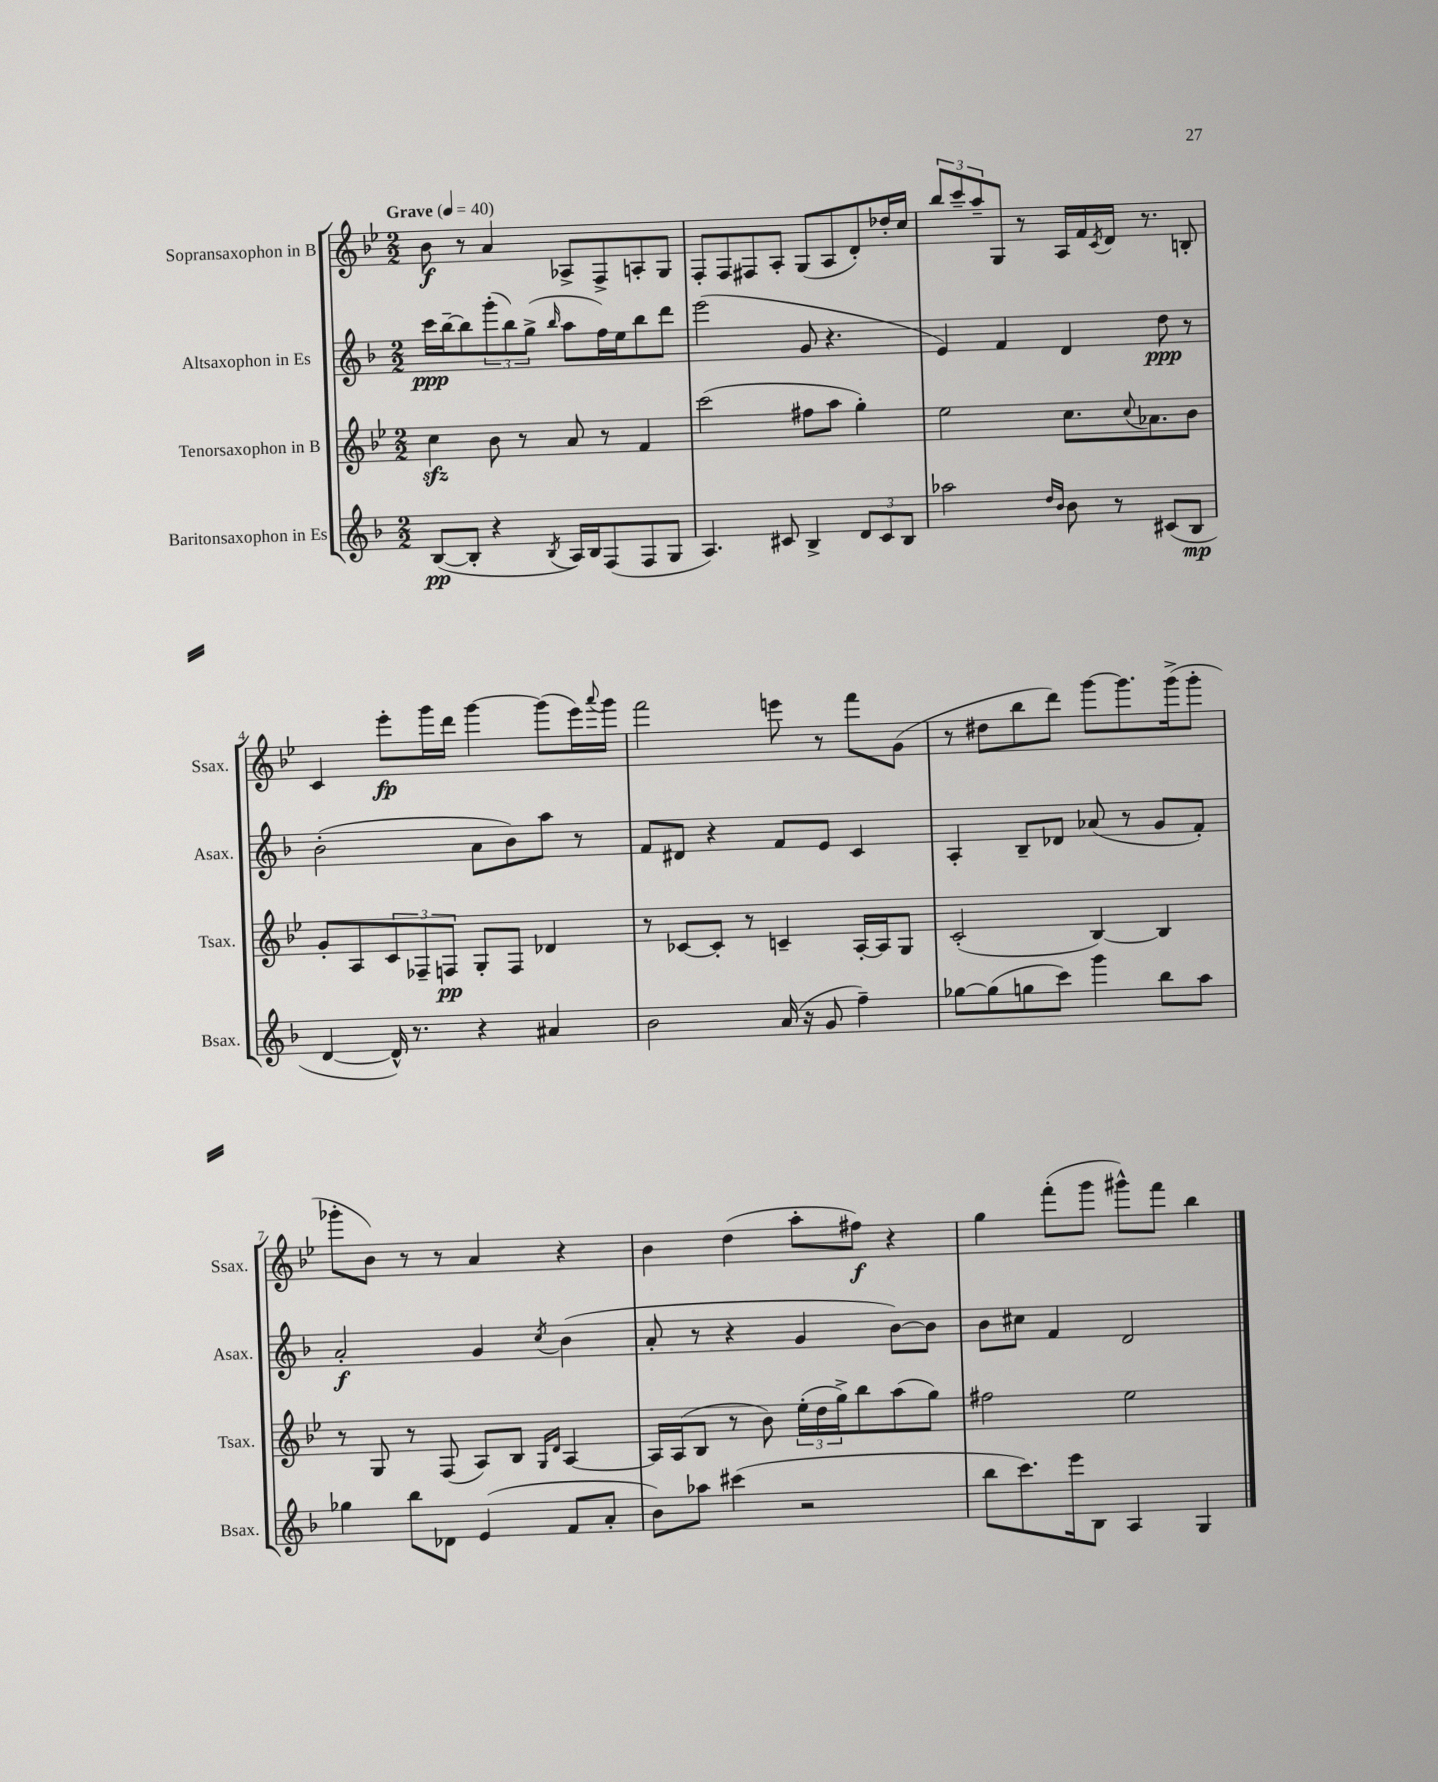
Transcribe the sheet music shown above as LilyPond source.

<<
\new StaffGroup <<
\new Staff = "s0" \with { instrumentName = "Sopransaxophon in B" shortInstrumentName = "Ssax." } {
    \clef treble \key bes \major \numericTimeSignature \time 2/2 \tempo "Grave" 4 = 40
    bes'8\f r8 a'4 aes8-> f8-> a8-. g8 |
    f8-. f8 fis8 a8-. g8( a8 d'8-.) des''16-. c''16 |
    \tuplet 3/2 { bes''8 c'''8-- a''8-- } g8 r8 a16 f'16 \acciaccatura { c'8 } d'16 r8. b8-. |
    c'4 ees'''8-.\fp g'''16 d'''16 g'''4~ g'''8( ees'''16) \appoggiatura { a'''8 } g'''16 |
    f'''2 e'''8 r8 f'''8 g'8( |
    r8 dis''8 bes''8 d'''8) g'''8~ g'''8. g'''16->( g'''8-. |
    ges'''8-. bes'8) r8 r8 a'4 r4 |
    bes'4 d''4( a''8-. fis''8\f) r4 |
    g''4 f'''8-.( g'''8 gis'''8-^) f'''8 bes''4 \bar "|." |
}
\new Staff = "s1" \with { instrumentName = "Altsaxophon in Es" shortInstrumentName = "Asax." } {
    \clef treble \key f \major \numericTimeSignature \time 2/2
    c'''16\ppp bes''16~-- bes''8 \tuplet 3/2 { g'''8-.( bes''8) g''8->( } \grace { bes''16 } a''8 f''16) e''16 bes''8 d'''8 |
    e'''2( g'8 r4. |
    e'4) f'4 d'4 d''8\ppp r8 |
    bes'2-.( a'8 bes'8) a''8 r8 |
    f'8 dis'8 r4 f'8 e'8 c'4 |
    a4-. bes8-- des'8 aes'8( r8 g'8 f'8-.) |
    a'2-.\f g'4 \acciaccatura { c''8 } bes'4( |
    a'8-. r8 r4 g'4 bes'8~) bes'8 |
    bes'8 cis''8 f'4 d'2 \bar "|." |
}
\new Staff = "s2" \with { instrumentName = "Tenorsaxophon in B" shortInstrumentName = "Tsax." } {
    \clef treble \key bes \major \numericTimeSignature \time 2/2
    c''4\sfz bes'8 r8 a'8 r8 f'4 |
    c'''2( fis''8 a''8 g''4-.) |
    ees''2 c''8. \appoggiatura { c''8 } aes'8. bes'8 |
    g'8-. a8 \tuplet 3/2 { c'8 fes8-- f8\pp } g8-. f8 des'4 |
    r8 ces'8~ ces'8-. r8 c'4-- a16~-. a16 g8 |
    c'2-.( bes4~) bes4 |
    r8 g8 r8 f8( a8) bes8 \grace { g16 d'16 } a4~ |
    a16 a16( bes8 r8 bes'8) \tuplet 3/2 { ees''16-.( d''16 g''16->) } bes''8 a''8( g''8) |
    fis''2 ees''2 \bar "|." |
}
\new Staff = "s3" \with { instrumentName = "Baritonsaxophon in Es" shortInstrumentName = "Bsax." } {
    \clef treble \key f \major \numericTimeSignature \time 2/2
    bes8~\pp( bes8-. r4 \acciaccatura { bes8 } a16) bes16 f8( f8 g8 |
    a4.) cis'8 bes4-> \tuplet 3/2 { d'8 cis'8 bes8 } |
    aes''2 \grace { d''16 bes'16 } bes'8 r8 cis'8( bes8\mp |
    d'4~ d'16-^) r8. r4 ais'4 |
    bes'2 a'16( r16 g'8 f''4--) |
    ges''8~ ges''8( g''8 c'''8) g'''4 bes''8 a''8 |
    ges''4 bes''8 des'8 e'4( f'8 a'8-. |
    bes'8) aes''8 cis'''4( r2 |
    bes''8 c'''8.) e'''16 bes8 a4 g4 \bar "|." |
}
>>
>>
